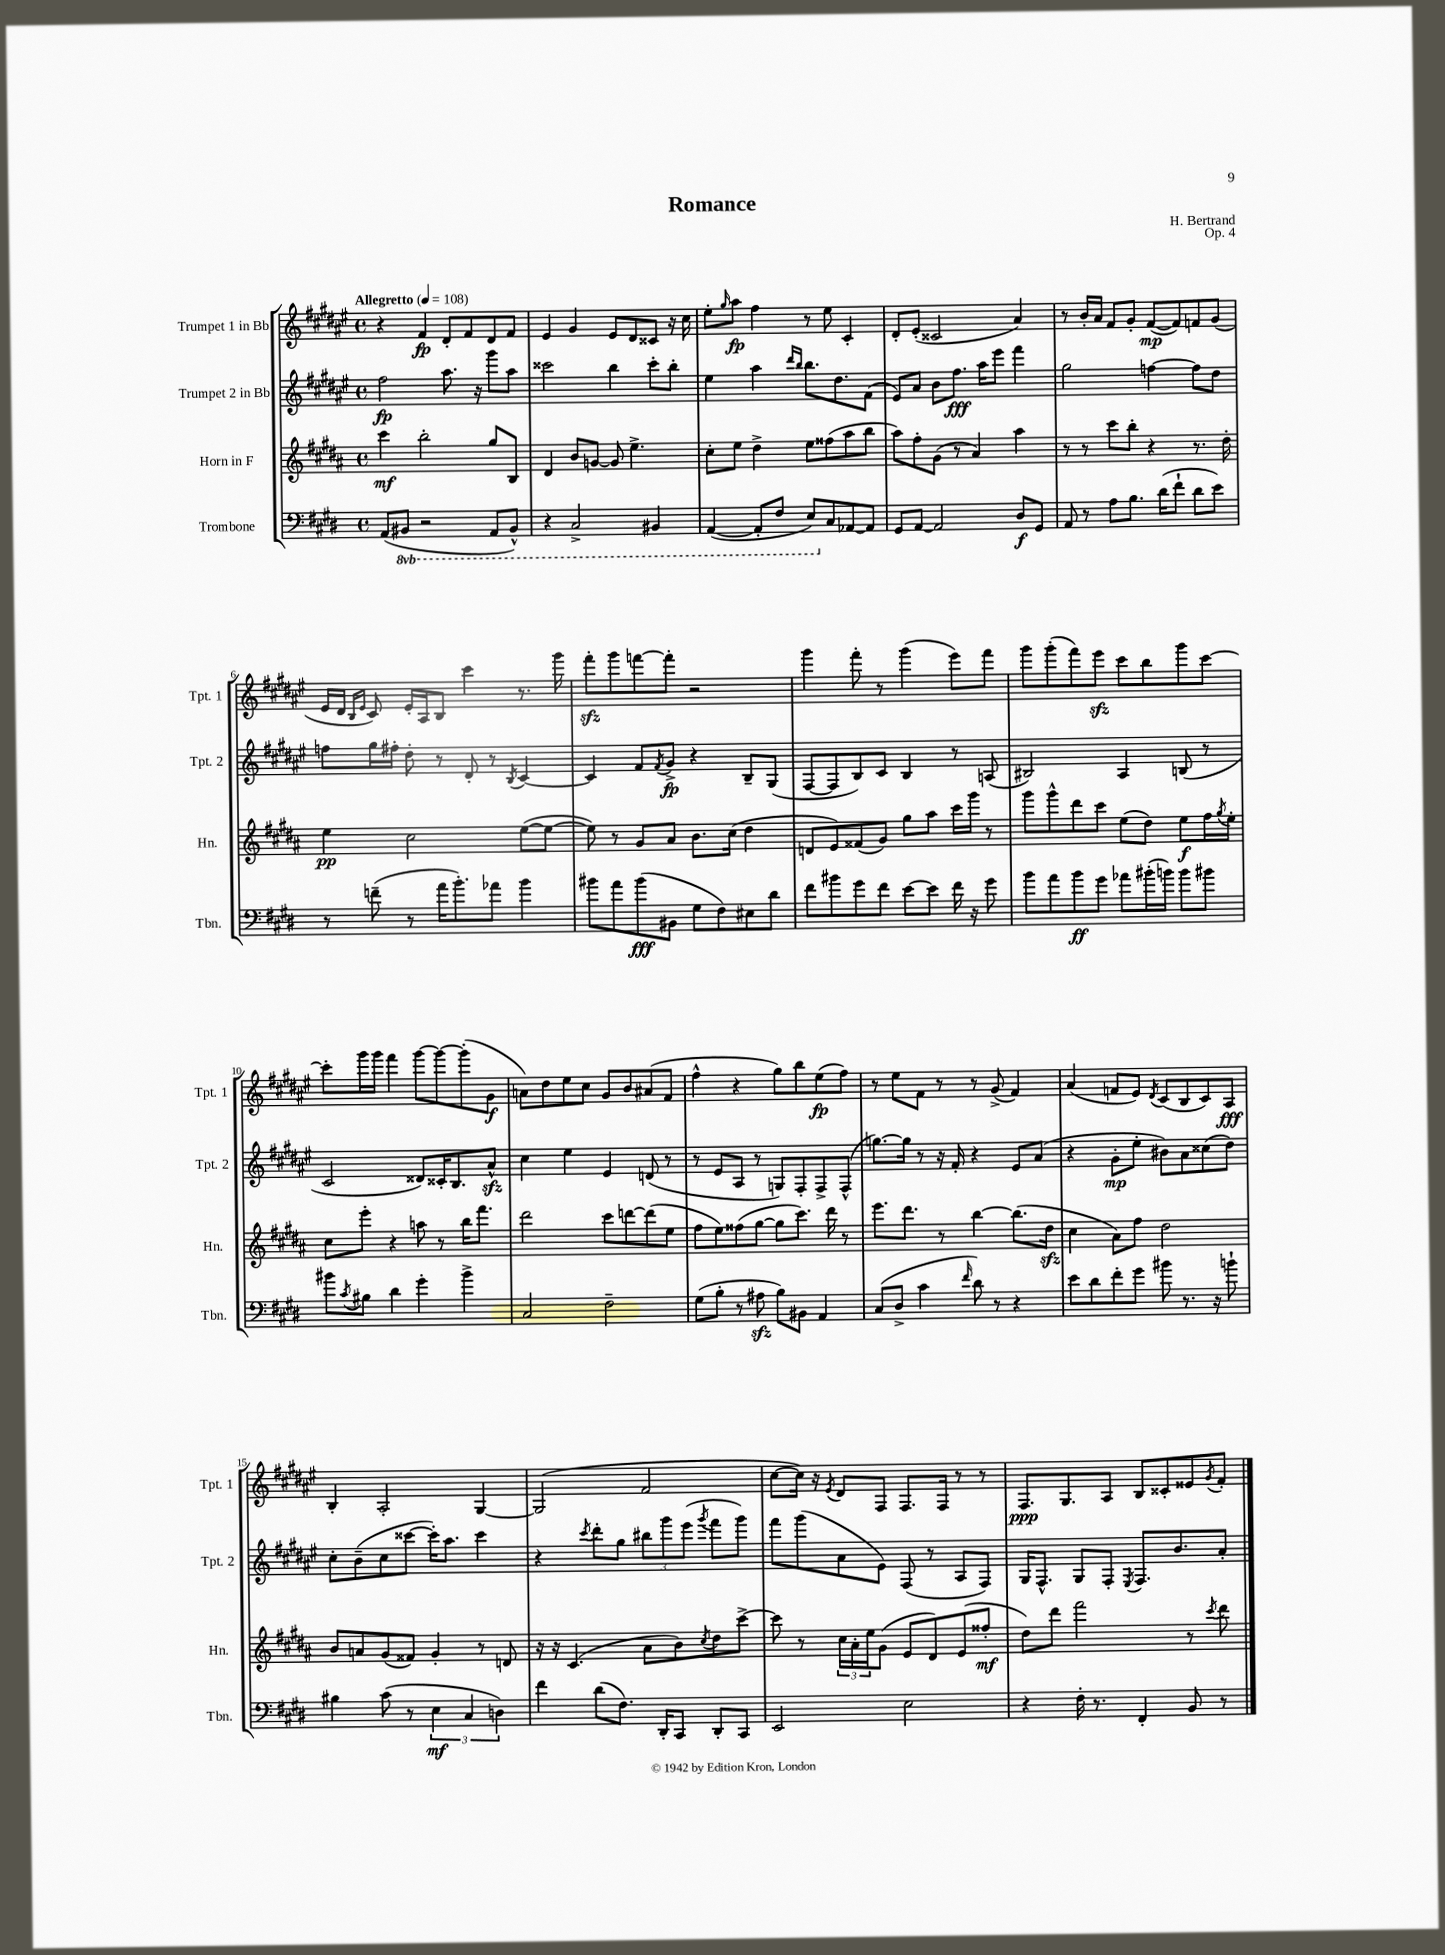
\header { title = "Romance" composer = "H. Bertrand" opus = "Op. 4" }
<<
\new StaffGroup <<
\new Staff = "s0" \with { instrumentName = "Trumpet 1 in Bb" shortInstrumentName = "Tpt. 1" } {
    \clef treble \key fis \major \defaultTimeSignature \time 4/4 \tempo "Allegretto" 4 = 108
    r4 fis'4\fp dis'8-. fis'8 dis'8 fis'8 |
    eis'4 gis'4 eis'8 dis'8 cisis'8 r16 cis''16 |
    eis''8-. \grace { gis''16 } ais''8\fp fis''4 r8 eis''8 cis'4-. |
    dis'8-. eis'8-.( cisis'2 ais'4) |
    r8 b'16-. ais'16 fis'8 gis'8-. fis'8~\mp( fis'8) f'8 gis'8( |
    eis'16 dis'16 \grace { b16 eis'16 } cis'8) eis'16-. ais16 b8 cis'''4 r8. gis'''16 |
    fis'''8-.\sfz gis'''8 f'''8~ f'''8-. r2 |
    gis'''4 fis'''8-. r8 gis'''4( eis'''8) fis'''8 |
    gis'''8 gis'''8-.( fis'''8) eis'''8\sfz cis'''8 b''8 gis'''8 cis'''8~ |
    cis'''8-. gis'''16 gis'''16 fis'''4 gis'''8~ gis'''8~ gis'''8-.( gis'8\f |
    a'8) dis''8 eis''8 cis''8 gis'8 b'8 ais'8( fis'8 |
    fis''4-^ r4 gis''8) b''8 eis''8\fp( fis''8) |
    r8 eis''8 fis'8 r8 r8 gis'8->( fis'4) |
    ais'4( f'8 eis'8) \acciaccatura { dis'8 } cis'8( b8 cis'8) ais8\fff |
    b4-. ais2-. gis4~ |
    gis2( fis'2 |
    cis''8~ cis''16) r16 \acciaccatura { eis'8 } dis'8 fis8 fis8. fis16 r8 r8 |
    fis8.\ppp gis8. ais8 b8 cisis'8-. eisis'8 \acciaccatura { gis'8 } fis'8-. \bar "|." |
}
\new Staff = "s1" \with { instrumentName = "Trumpet 2 in Bb" shortInstrumentName = "Tpt. 2" } {
    \clef treble \key fis \major \defaultTimeSignature \time 4/4
    fis''2\fp ais''8. r16 gis'''8 ais''8 |
    cisis'''2 b''4 cisis'''8-. b''8-. |
    eis''4 ais''4 \grace { dis'''16 b''16 } b''8. dis''8. fis'8( |
    eis'8) ais'8 b'8 fis''8.\fff ais''16 eis'''8 fis'''4 |
    gis''2 f''4~ f''8 dis''8 |
    f''8 gis''16 fis''16-. dis''8-. r8 dis'8-. r8 \acciaccatura { b8 } cis'4~ |
    cis'4 fis'8 \acciaccatura { fis'8 } gis'8->\fp r4 b8-- gis8( |
    fis8~ fis8 b8) cis'8 b4 r8 a8( |
    bis2) ais4 b8( r8 |
    cis'2 disis'8) cisis'16-. b8. ais'8-^\sfz |
    cis''4 eis''4 eis'4 d'8( r8 |
    r8 eis'8 ais8 r8 g8) fis8-. fis8-> fis8-^( |
    g''8.~) g''16 r8 r16 fis'16-. r4 eis'8 ais'8( |
    r4 gis'8-.\mp eis''8-. bis'8) ais'8 cisis''8( dis''8) |
    cis''8-. b'8--( cis''8 cisis'''8~ cisis'''16-.) ais''8. cisis'''4 |
    r4 \acciaccatura { cis'''8 } dis'''8-. gis''8 \tuplet 3/2 { bis''8 gis'''8 eis'''8( } \acciaccatura { gis'''8 } fis'''8 gis'''8) |
    fis'''8 gis'''8( ais'8 eis'8) fis8( r8 ais8 fis8) |
    gis16 fis8.-^ gis8 fis8-. \acciaccatura { eis8 } fis8. b'8. ais'8-. \bar "|." |
}
\new Staff = "s2" \with { instrumentName = "Horn in F" shortInstrumentName = "Hn." } {
    \clef treble \key b \major \defaultTimeSignature \time 4/4
    cis'''4\mf b''2-. gis''8 b8 |
    dis'4 b'8 g'8~ g'8 e''4.-> |
    cis''8-. e''8 dis''4-> e''8 fisis''8( ais''8 b''8 |
    ais''8) fis''8-. gis'8( r8 ais'4) ais''4 |
    r8 r8 cis'''8 b''8-. r4 r8. dis''16-. |
    e''4\pp cis''2 e''8~( e''8~ |
    e''8) r8 gis'8 ais'8 b'8. cis''16( dis''4 |
    d'8 e'8) fisis'8( gis'8) gis''8 ais''8 cis'''16 gis'''16 r8 |
    gis'''8 gis'''8-^ dis'''8 cis'''8 e''8( dis''8) e''8\f fis''16 \acciaccatura { gis''8 } e''16-. |
    cis''8 e'''8-. r4 a''8 r8 b''16 fis'''8. |
    dis'''2 cis'''8 d'''8~ d'''8( e''8 |
    fis''8 e''8) fisis''8( gis''8~ gis''8 cis'''8.) dis'''16 r8 |
    e'''8. dis'''8. r8 b''4~ b''8.( dis''16\sfz |
    cis''4 ais'8) fis''8 dis''2 |
    b'8 a'8 gis'8( fisis'8) gis'4-. r8 d'8 |
    r16 r16 cis'4.( ais'8 b'8) \acciaccatura { cis''8 } dis''8 cis'''8~-> |
    cis'''8 r8 \tuplet 3/2 { cis''16 ais'16-. e''16 } gis'8( e'8 dis'8) e'8( fisis''8-.\mf |
    dis''8) dis'''8 fis'''2 r8 \acciaccatura { cis'''8 } dis'''8 \bar "|." |
}
\new Staff = "s3" \with { instrumentName = "Trombone" shortInstrumentName = "Tbn." } {
    \clef bass \key e \major \defaultTimeSignature \time 4/4 \set Staff.ottavationMarkups = #ottavation-simple-ordinals
    a,8( \ottava #-1 bis,,8 r2 a,,8 bis,,8-^) |
    r4 cis,2-> bis,,4 |
    a,,4~( a,,8-. fis,8 e,8) \ottava #0 cis8 aes,8~ aes,8 |
    gis,8 a,8~ a,2 dis8\f gis,8 |
    a,8 r8 a8 b8. dis'16( fis'8-! dis'8 e'8) |
    r8 f'8--( r8 a'16 b'8.-.) aes'8 b'4 |
    bis'8 a'8 bis'8\fff( bis,8 gis8 fis8) eis8 dis'8 |
    fis'8 bis'8 gis'8 fis'8 e'8~ e'8 fis'16 r16 gis'8 |
    b'8 a'8 b'8\ff gis'8 aes'8 bis'16-.( b'16) b'8 bis'8 |
    bis'8 \acciaccatura { cis'8 } bis8 dis'4 gis'4-. bis'4-> |
    cis2 fis2-- |
    gis8( b8-. r8 ais8\sfz b8) bis,8 a,4 |
    cis8( dis8-> cis'4 \grace { fis'16 } dis'8) r8 r4 |
    e'8 dis'8 fis'8-. gis'8 bis'8 r8. r16 b'8-! |
    bis4 cis'8( r8 \tuplet 3/2 { e4\mf cis4 d4) } |
    fis'4 dis'8( fis8.) dis,16-. cis,8 dis,8-. cis,8 |
    e,2 e2 |
    r4 fis16-. r8. fis,4-. b,8 r8 \bar "|." |
}
>>
>>
